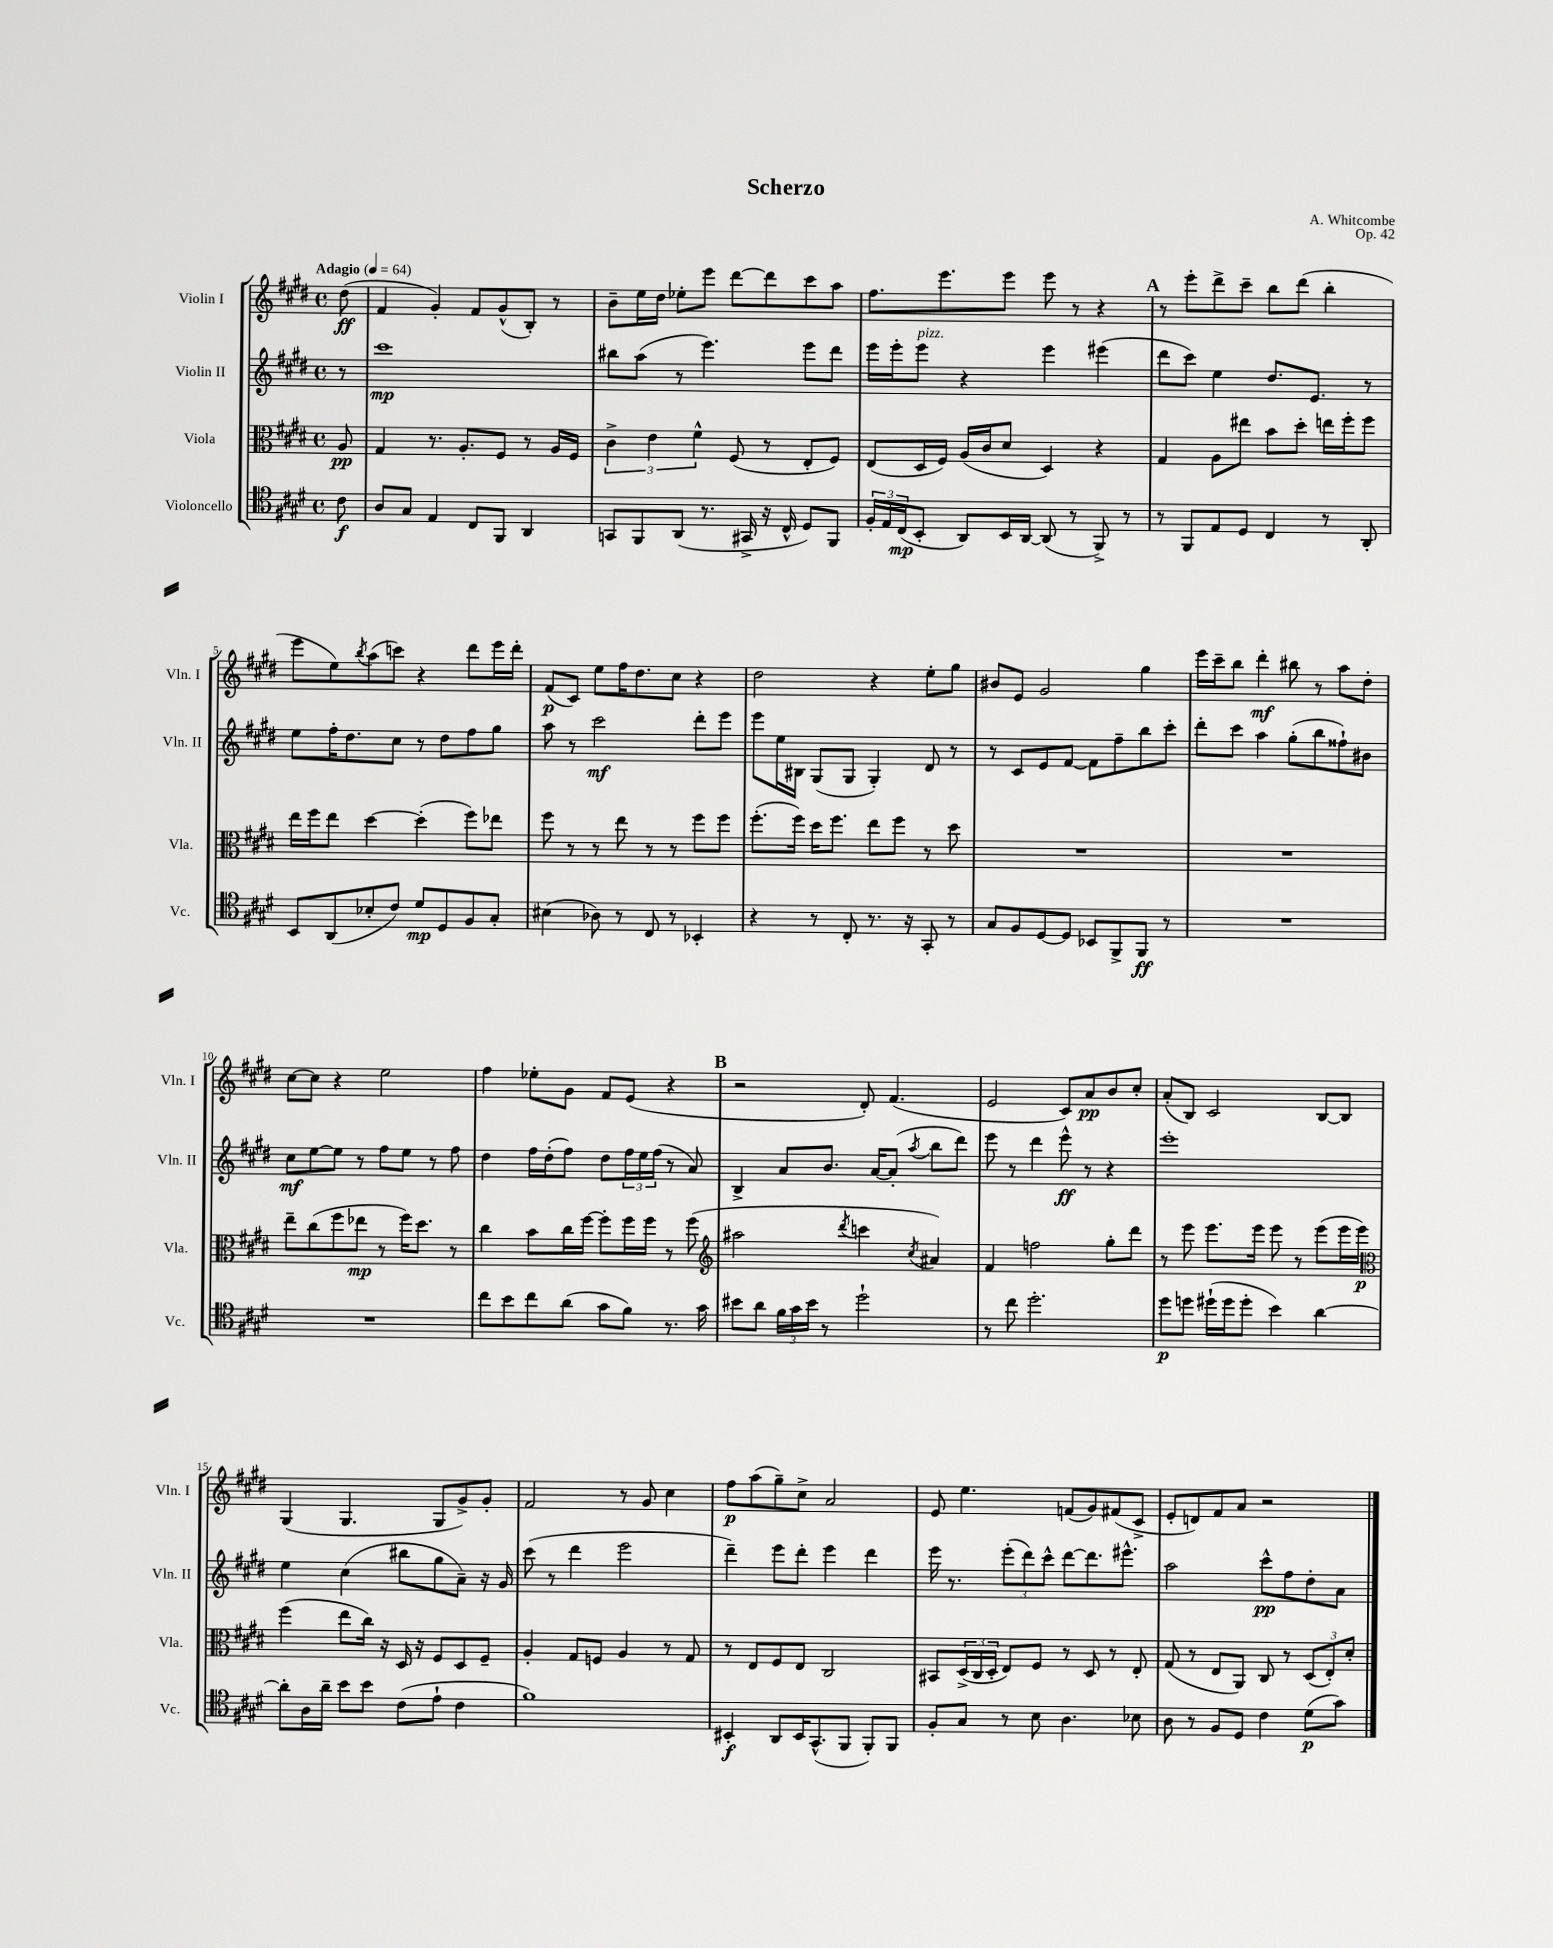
\header { title = "Scherzo" composer = "A. Whitcombe" opus = "Op. 42" }
<<
\new StaffGroup <<
\new Staff = "s0" \with { instrumentName = "Violin I" shortInstrumentName = "Vln. I" } {
    \clef treble \key e \major \defaultTimeSignature \time 4/4 \partial 8 \tempo "Adagio" 4 = 64
    dis''8\ff( |
    fis'4 gis'4-.) fis'8 gis'8-^( b8-.) r8 |
    b'8-- e''16 dis''16 ees''8-. e'''8 dis'''8~ dis'''8 cis'''8 a''8 |
    fis''8. e'''8. e'''8 e'''8 r8 r4 |
    \mark \markup { \bold "A" } r8 e'''8-. dis'''8-> cis'''8-- b''8 dis'''8( b''4-. |
    e'''8 e''8) \acciaccatura { b''8 } a''8( c'''8) r4 dis'''8 e'''16 dis'''16-. |
    fis'8\p( cis'8) e''8 fis''16 dis''8. cis''8 r4 |
    dis''2 r4 e''8-. gis''8 |
    bis'8 e'8 gis'2 gis''4 |
    e'''16 cis'''16-- b''8 dis'''4-.\mf bis''8 r8 a''8 dis''8-. |
    cis''8~ cis''8 r4 e''2 |
    fis''4 ees''8-. gis'8 fis'8 e'8( r4 |
    \mark \markup { \bold "B" } r2 dis'8-.) fis'4.( |
    e'2 cis'8) a'8\pp b'8 cis''8-. |
    a'8-.( b8) cis'2 b8~ b8 |
    gis4( gis4. gis8 gis'8->) gis'8-. |
    fis'2 r8 gis'8 cis''4 |
    fis''8\p a''8( gis''8--) cis''8-> a'2 |
    e'8 e''4. f'8( gis'8) fis'8( cis'8-> |
    e'8-. d'8) fis'8 a'8 r2 \bar "|." |
}
\new Staff = "s1" \with { instrumentName = "Violin II" shortInstrumentName = "Vln. II" } {
    \clef treble \key e \major \defaultTimeSignature \time 4/4 \partial 8
    r8 |
    cis'''1\mp |
    bis''8 a''8( r8 e'''4.) e'''8 dis'''8 |
    e'''16 e'''16-. e'''8^\markup { \italic "pizz." } r4 e'''4 eis'''4( |
    \mark \markup { \bold "A" } dis'''8 cis'''8) e''4 dis''8. e'8. r8 |
    e''8 fis''16-. dis''8. cis''8 r8 dis''8 fis''8 gis''8 |
    a''8 r8 cis'''2\mf dis'''8-. e'''8 |
    e'''8 e''16 bis16 gis8( gis8 gis4-.) dis'8 r8 |
    r8 cis'8 e'8 fis'8~ fis'8 fis''8-- b''8 cis'''8-. |
    dis'''8-. cis'''8 a''4 gis''8-.( b''8 fisis''8-!) bis'8 |
    cis''8\mf e''8~ e''8 r8 fis''8 e''8 r8 fis''8 |
    dis''4 fis''16 dis''16-.( fis''8) dis''8 \tuplet 3/2 { fis''16 e''16 fis''16( } r8 a'8) |
    \mark \markup { \bold "B" } b4-> a'8 b'8. a'16~ a'8-.( \acciaccatura { a''8 } b''8 dis'''8) |
    e'''8 r8 dis'''4 e'''8-^\ff r8 r4 |
    e'''1-. |
    e''4 cis''4( bis''8 gis''8 a'8--) r16 gis'16 |
    cis'''8( r8 dis'''4 e'''2 |
    dis'''4--) e'''8 dis'''8-. e'''4 dis'''4 |
    e'''16 r8. \tuplet 3/2 { e'''8-.( dis'''8) cis'''8-^ } dis'''8~ dis'''8. eis'''8.-^ |
    a''2 cis'''8-^\pp fis''8 dis''8-. a'8 \bar "|." |
}
\new Staff = "s2" \with { instrumentName = "Viola" shortInstrumentName = "Vla." } {
    \clef alto \key e \major \defaultTimeSignature \time 4/4 \partial 8
    a8\pp |
    gis4 r8. a8.-. fis8 r8 a16 fis16 |
    \tuplet 3/2 { cis'4-> e'4 fis'4-^ } fis8( r8 e8-. fis8) |
    e8( dis16 fis16) a16( cis'16 dis'8 dis4) r4 |
    \mark \markup { \bold "A" } gis4 a8 eis''8 b'8 dis''8-. e''16 fis''16-. fis''8 |
    e''16 fis''16 e''8 dis''4~ dis''4-.( fis''8) ees''8 |
    fis''8 r8 r8 e''8 r8 r8 fis''8 fis''8 |
    fis''8.-.( fis''16) dis''16 fis''8. e''8 fis''8 r8 dis''8 |
    R1 |
    R1 |
    e''8-- cis''8( fis''8 ees''8\mp r8 fis''16) dis''8. r8 |
    cis''4 b'8 cis''16 fis''16~ fis''8-. fis''16 fis''16 r8 fis''8( |
    \mark \markup { \bold "B" } \clef treble ais''2 \acciaccatura { dis'''8 } c'''4 \acciaccatura { cis''8 } ais'4) |
    fis'4 f''2 gis''8-. dis'''8 |
    r8 e'''8 e'''8. e'''16 e'''8 r8 e'''8( e'''16 e'''16\p) |
    \clef alto fis''4( e''8 cis''16) r16 dis16 r16 fis8 dis8 fis8-- |
    a4-. gis8 f8 a4 r8 gis8 |
    r8 e8 fis8 e8 cis2 |
    bis,8 \tuplet 3/2 { dis16->( cis16 dis16-. } e8) fis8 r8 dis8 r8 e8-. |
    gis8( r8 e8 a,8) cis8 r8 \tuplet 3/2 { dis8( e8-.) dis'8-. } \bar "|." |
}
\new Staff = "s3" \with { instrumentName = "Violoncello" shortInstrumentName = "Vc." } {
    \clef tenor \key e \major \defaultTimeSignature \time 4/4 \partial 8
    cis'8\f |
    a8 gis8 e4 cis8 fis,8 a,4 |
    g,8 fis,8 a,8( r8. gis,16-> r16 cis16-^ dis8) fis,8 |
    \tuplet 3/2 { fis16-. e16 cis16\mp( } b,8-. a,8) b,16 a,16~ a,8( r8 fis,8->) r8 |
    \mark \markup { \bold "A" } r8 fis,8 e8 dis8 cis4 r8 a,8-. |
    b,8 a,8( bes8-. cis'8) dis'8\mp dis8 fis8 gis8-. |
    bis4( aes8) r8 cis8 r8 bes,4-. |
    r4 r8 cis8-. r8. r16 gis,8-. r8 |
    gis8 fis8 dis8~ dis8 bes,8 fis,8-> fis,8\ff r8 |
    R1 |
    R1 |
    cis''8 b'8 cis''8 a'8( gis'8 fis'8) r8. gis'16 |
    \mark \markup { \bold "B" } bis'8 a'8 \tuplet 3/2 { fis'16 gis'16 bis'16 } r8 dis''2-! |
    r8 cis''8 dis''2.-. |
    dis''8\p d''8 dis''16-!( dis''16 dis''8-. b'4) a'4~ |
    a'8-. a16 a'16-- b'8 b'8 cis'8( e'8-! cis'4 |
    fis'1) |
    bis,4-.\f a,8 bis,16 gis,8.-^( fis,8 fis,8-.) fis,8 |
    fis8-. gis8 r8 b8 a4. bes8 |
    a8 r8 fis8 dis8 cis'4 dis'8\p( gis'8) \bar "|." |
}
>>
>>
